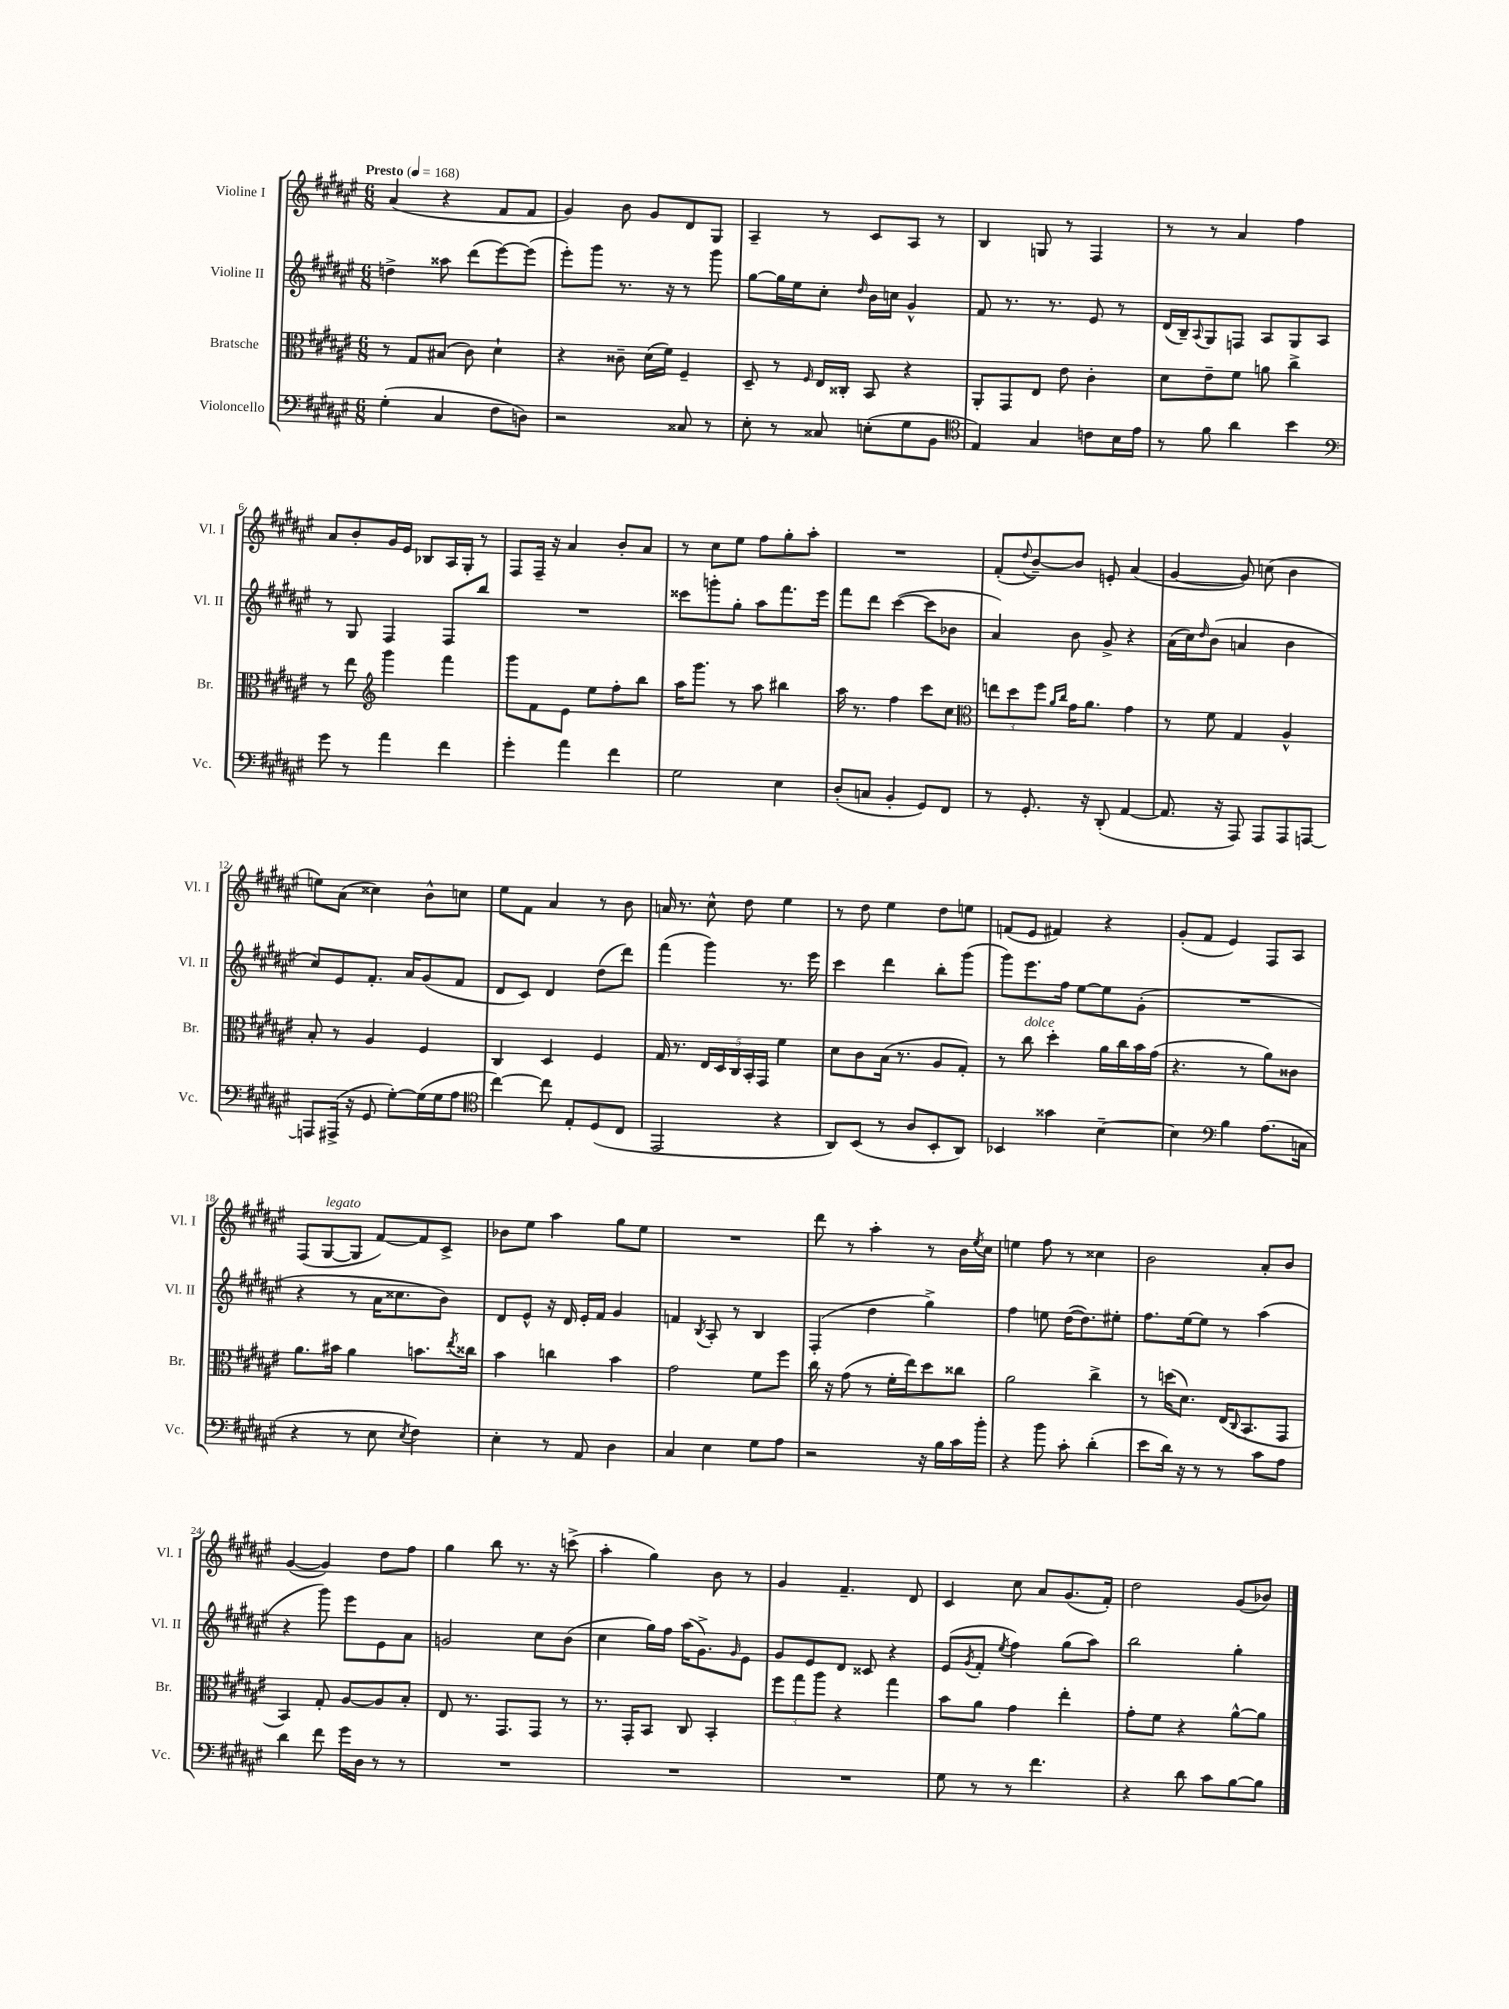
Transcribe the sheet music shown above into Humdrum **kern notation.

**kern	**kern	**kern	**kern
*part4	*part3	*part2	*part1
*staff4	*staff3	*staff2	*staff1
*I"Violoncello	*I"Bratsche	*I"Violine II	*I"Violine I
*I'Vc.	*I'Br.	*I'Vl. II	*I'Vl. I
*clefF4	*clefC3	*clefG2	*clefG2
*k[f#c#g#d#a#e#]	*k[f#c#g#d#a#e#]	*k[f#c#g#d#a#e#]	*k[f#c#g#d#a#e#]
*M6/8	*M6/8	*M6/8	*M6/8
*MM168	*MM168	*MM168	*MM168
=1	=1	=1	=1
!	!	!	!LO:TX:a:B:t=Presto
(4G#'\	8r	4ddn^\	(4a#/
.	8G#/L	.	.
4C#/	(8B#X/J	8aa##X\	4r
.	8c#\)	(8ddd#\L	.
8F#\L	4d#`\	[8eee#\)	8f#/L
8Dn\J)	.	(8eee#\J]	8f#/J
=2	=2	=2	=2
2r	4r	8eee#'\L)	4g#/)
.	.	8ggg#\J	.
.	8c##X~\	8.r	8b\
.	(16d#\LL	.	8g#/L
.	16f#\JJ)	16r	.
8C##X/	4F#~/	8r	8d#/
8r	.	8ggg#\	8G#/J
=3	=3	=3	=3
8E#'\	8D#~/	[8gg#\L	4A#~/
8r	8r	16gg#\L]	.
.	.	16ee#\J	.
.	16qqF#/	.	.
8C##X/	16E#/LL	8cc#'\J	8r
.	16C##X'/JJ	.	.
.	.	16qqdd#/	.
(8En'\L	8BB/	16b\LL	8c#/L
.	.	16ccn\JJ	.
8G#\	4r	4g#^^/	8A#/J
8BB\J	.	.	8r
=4	=4	=4	=4
*clefC4	*	*	*
4E#/)	8AA#'/L	8f#/	4B/
.	8GG#/	8.r	.
4G#/	8E#/J	.	8Gn/
.	.	8.r	.
.	8e#\	.	8r
8cn\L	4c#'\	8e#/	4F#/
16B\L	.	8r	.
16e#\JJ	.	.	.
=5	=5	=5	=5
8r	8d#\L	(16d#/LL	8r
.	.	16B~/J)	.
.	.	8qqA#/	.
8f#\	8e#~\	8G#/	8r
4a#\	8f#\J	8Fn/J	4a#/
.	8an\	8A#/L	.
4b\	4cc#^\	8G#/	4ff#\
.	.	8A#/J	.
!!LO:LB:g=z
=6	=6	=6	=6
*clefF4	*	*	*
8g#\	8r	8r	8a#/L
8r	8ee#\	8G#/	8b'/
*	*clefG2	*	*
4a#\	4ggg#\	4F#/	16g#/L
.	.	.	16e#/JJ
.	.	.	8B-X/L
4f#\	4fff#\	8F#/L	16A#/L
.	.	.	16G#'/JJ
.	.	8bb/J	8r
=7	=7	=7	=7
4g#'\	8ggg#\L	2.r	8F#/L
.	8f#\	.	16F#~/Jk
.	.	.	16r
4a#\	8e#\J	.	4a#/
.	8ee#\L	.	.
4f#\	8ff#'\	.	8b'/L
.	8bb\J	.	8a#/J
=8	=8	=8	=8
2G#\	16aa#\KL	8ccc##X\L	8r
.	8.ggg#\J	.	.
.	.	8gggn'\	8cc#\L
.	8r	8gg#'\J	8ee#\J
.	8aa#\	8aa#\L	8ff#\L
4E#\	4bb#X\	8.fff#\	8gg#'\
.	.	.	8aa#'\J
.	.	16eee#\Jk	.
=9	=9	=9	=9
(8D#'/L	16aa#\	8fff#\L	2.r
.	8.r	.	.
8Cn/J	.	8ddd#\J	.
4BB'/	4ff#\	([4ccc#\	.
8GG#/L)	8ccc#\L	8ccc#\L]	.
8FF#/J	8cc#\J	8b-X\J	.
=10	=10	=10	=10
*	*clefC3	*	*
8r	12een\L	4a#/)	(8f#'/L
.	12dd#\	.	.
.	.	.	8qqdd#/
8.GG#'/	.	.	[8b~/)
.	12ff#\J	.	.
.	16qqa#/LL	.	.
.	16qqcc#/JJ	.	.
.	16g#\KL	8b\	8b/J]
16r	8.a#\J	.	.
(8DD#'/	.	8g#^/	8en'/
[4AA#/	4g#\	4r	(4a#/
=11	=11	=11	=11
8.AA#/]	8r	(16a#\LL	[4g#/
.	.	16cc#\J)	.
.	.	16qqdd#/	.
.	8f#\	(8b\J	.
16r	.	.	.
8AAA#/)	4G#/	4an/	8g#/])
8AAA#/L	.	.	(8ccn\
8AAA#/	4A#^^/	4b\	4b\
[8AAAn/J	.	.	.
!!LO:LB:g=z
=12	=12	=12	=12
8AAAn/L]	8B'/	8cc#/L)	8een\L)
(16AAA#X^/Jk	8r	8e#/	(8a#\J
16r	.	.	.
8GG#/	4A#/	8.f#'/J	4cc##X\)
[8G#'\L)	.	.	.
.	.	16a#/KL	.
(16G#\L]	4F#/	(8g#/	8b^^\L
16G#\J	.	.	.
8A#\J	.	8f#/J	8ccn\J
=13	=13	=13	=13
*clefC4	*	*	*
[4cc#\)	4C#/	8d#/L	8ee#\L
.	.	8c#/J)	8f#\J
8cc#\]	4D#/	4d#/	4a#/
8E#'/L	.	.	.
(8D#/	4F#/	(8dd#\L	8r
8C#/J	.	8ddd#\J)	8b\
=14	=14	=14	=14
2EE#/	16G#/	(4fff#\	16an/
.	8.r	.	8.r
.	20E#/LL	4ggg#\)	8cc#^^\
.	20D#/	.	.
.	20C#/	.	.
.	.	.	8dd#\
.	20BB'/	.	.
.	20GG#/JJ	.	.
4r	4f#\	8.r	4ee#\
.	.	16eee#\	.
=15	=15	=15	=15
8AA#/L)	8d#\L	4ccc#\	8r
(8BB/J	8c#\	.	8dd#\
8r	(16B\Jk	4ddd#\	4ee#\
.	8.r	.	.
8A#/L	.	.	.
8BB'/	8A#/L	8bb'\L	8dd#\L
8AA#/J)	8G#'/J)	(8ggg#\J	8een\J
=16	=16	=16	=16
4BB-X/	8r	8ggg#\L)	(8fn/L
!	!LO:TX:a:i:t=dolce	!	!
.	8cc#\	8.eee#\	8e#/J
4g##X\	4dd#'\	.	4f#X/)
.	.	16ff#\Jk	.
.	.	[8ee#\L	.
[4B~\	16a#\LL	8ee#\]	4r
.	16cc#\	.	.
.	16b\	(8g#'\J	.
.	(16g#\JJ	.	.
=17	=17	=17	=17
4B\]	4.r	2.r	(8g#'/L
.	.	.	8f#/J
*clefF4	*	*	*
4B\	.	.	4e#/)
.	8r	.	.
(8.A#\L	8a#\L)	.	8F#/L
.	8c##X\J	.	8A#/J
16Cn\Jk	.	.	.
!!LO:LB:g=z
=18	=18	=18	=18
4r	8.a#\L	4r	(8F#/L
!	!	!	!LO:TX:a:i:t=legato
.	.	.	[8G#/
.	16b#X\Jk	.	.
8r	4a#\	8r	8G#/J]
8E#\	.	16a#\KL	[8f#/L)
.	.	8.cc##X\	.
8qE#/	.	.	.
4F#\)	8.bn\L	.	8f#/]
.	.	8b\J)	8c#^/J
.	8qee#/	.	.
.	16cc##X\Jk	.	.
=19	=19	=19	=19
4E#'\	4b\	8d#/L	8b-X\L
.	.	8e#^^/J	8ee#\J
8r	4ccn\	16r	4aa#\
.	.	16d#/	.
8AA#/	.	16e#'/LL	.
.	.	16f#/JJ	.
4D#\	4b\	4g#/	8gg#\L
.	.	.	8ee#\J
=20	=20	=20	=20
4C#/	2g#\	4fn/	2.r
.	.	8qB/	.
4E#\	.	8A#'/	.
.	.	8r	.
8G#\L	8f#\L	4B/	.
8A#\J	8ff#\J	.	.
=21	=21	=21	=21
2r	16cc#\	(4F#'/	8ddd#\
.	16r	.	.
.	(8g#\	.	8r
.	8r	4dd#\	4aa#'\
.	16f#'\LL	.	.
.	16ee#\J)	.	.
16r	8dd#\	4gg#^\)	8r
16B\LL	.	.	.
16c#\	8cc##X\J	.	16b\LL
.	.	.	8qee#/
16b'\JJ	.	.	16cc#\JJ
=22	=22	=22	=22
4r	2a#\	4ff#\	4een\
8b\	.	8een\	8ff#\
8c#'\	.	([16dd#\KL	8r
.	.	8.dd#\])	.
(4d#'\	4cc#^\	.	4cc##X\
.	.	8ee#X'\J	.
=23	=23	=23	=23
8e#\L	8r	8.ff#\L	2b\
16d#\Jk)	(16ddn\KL	.	.
16r	8.d#\J)	[16ee#\k	.
8r	.	8ee#\J]	.
8r	(16E#/KL	8r	.
.	8qqC#/	.	.
.	8.BB/	.	.
8c#\L	.	(4aa#\	8a#'/L
8A#\J	8GG#/J	.	8b/J
!!LO:LB:g=z
=24	=24	=24	=24
4d#\	4BB/)	4r	([4g#/
8f#\	8G#'/	8ggg#\)	4g#/])
16g#\LL	[8A#/L	8eee#\L	.
16D#\JJ	.	.	.
8r	8A#/]	8e#\	8dd#\L
8r	8B'/J	8a#\J	8ff#\J
=25	=25	=25	=25
2.r	8E#/	2gn/	4gg#\
.	8.r	.	.
.	.	.	8bb\
.	8.GG#/L	.	.
.	.	.	8.r
.	8GG#/J	8cc#\L	.
.	.	.	16r
.	8r	(8b\J	(8cccn^\
=26	=26	=26	=26
2.r	8.r	4cc#\	4aa#'\
.	16GG#'/KL	.	.
.	8BB/J	16gg#\LL)	4gg#\)
.	.	16ff#\JJ	.
.	8C#/	(16aa#\KL	.
.	.	8.g#^\)	.
.	4BB'/	.	8b\
.	.	16qqg#/	.
.	.	8e#\J	8r
=27	=27	=27	=27
2.r	12ff#\L	8g#/L	4g#/
.	12gg#\	.	.
.	.	8e#/	.
.	12aa#\J	.	.
.	4r	8d#/J	4.f#~/
.	.	8c##X/	.
.	4gg#\	4r	.
.	.	.	8d#/
=28	=28	=28	=28
8G#\	8b\L	(8e#/L	4c#/
.	.	8qg#/	.
8r	8a#\J	8f#'/J	.
.	.	8qee#/	.
8r	4g#\	4ff#\)	8cc#\
4.f#\	.	.	8a#/L
.	4ee#'\	(8gg#\L	(8.g#/
.	.	8aa#\J)	.
.	.	.	16f#'/Jk)
=29	=29	=29	=29
4r	8g#'\L	2bb\	2dd#\
.	8f#\J	.	.
8d#\	4r	.	.
8c#\L	.	.	.
[8B\	[8a#^^\L	4gg#'\	(8g#/L
8B\J]	8a#\J]	.	8b-X/J)
==	==	==	==
*-	*-	*-	*-
